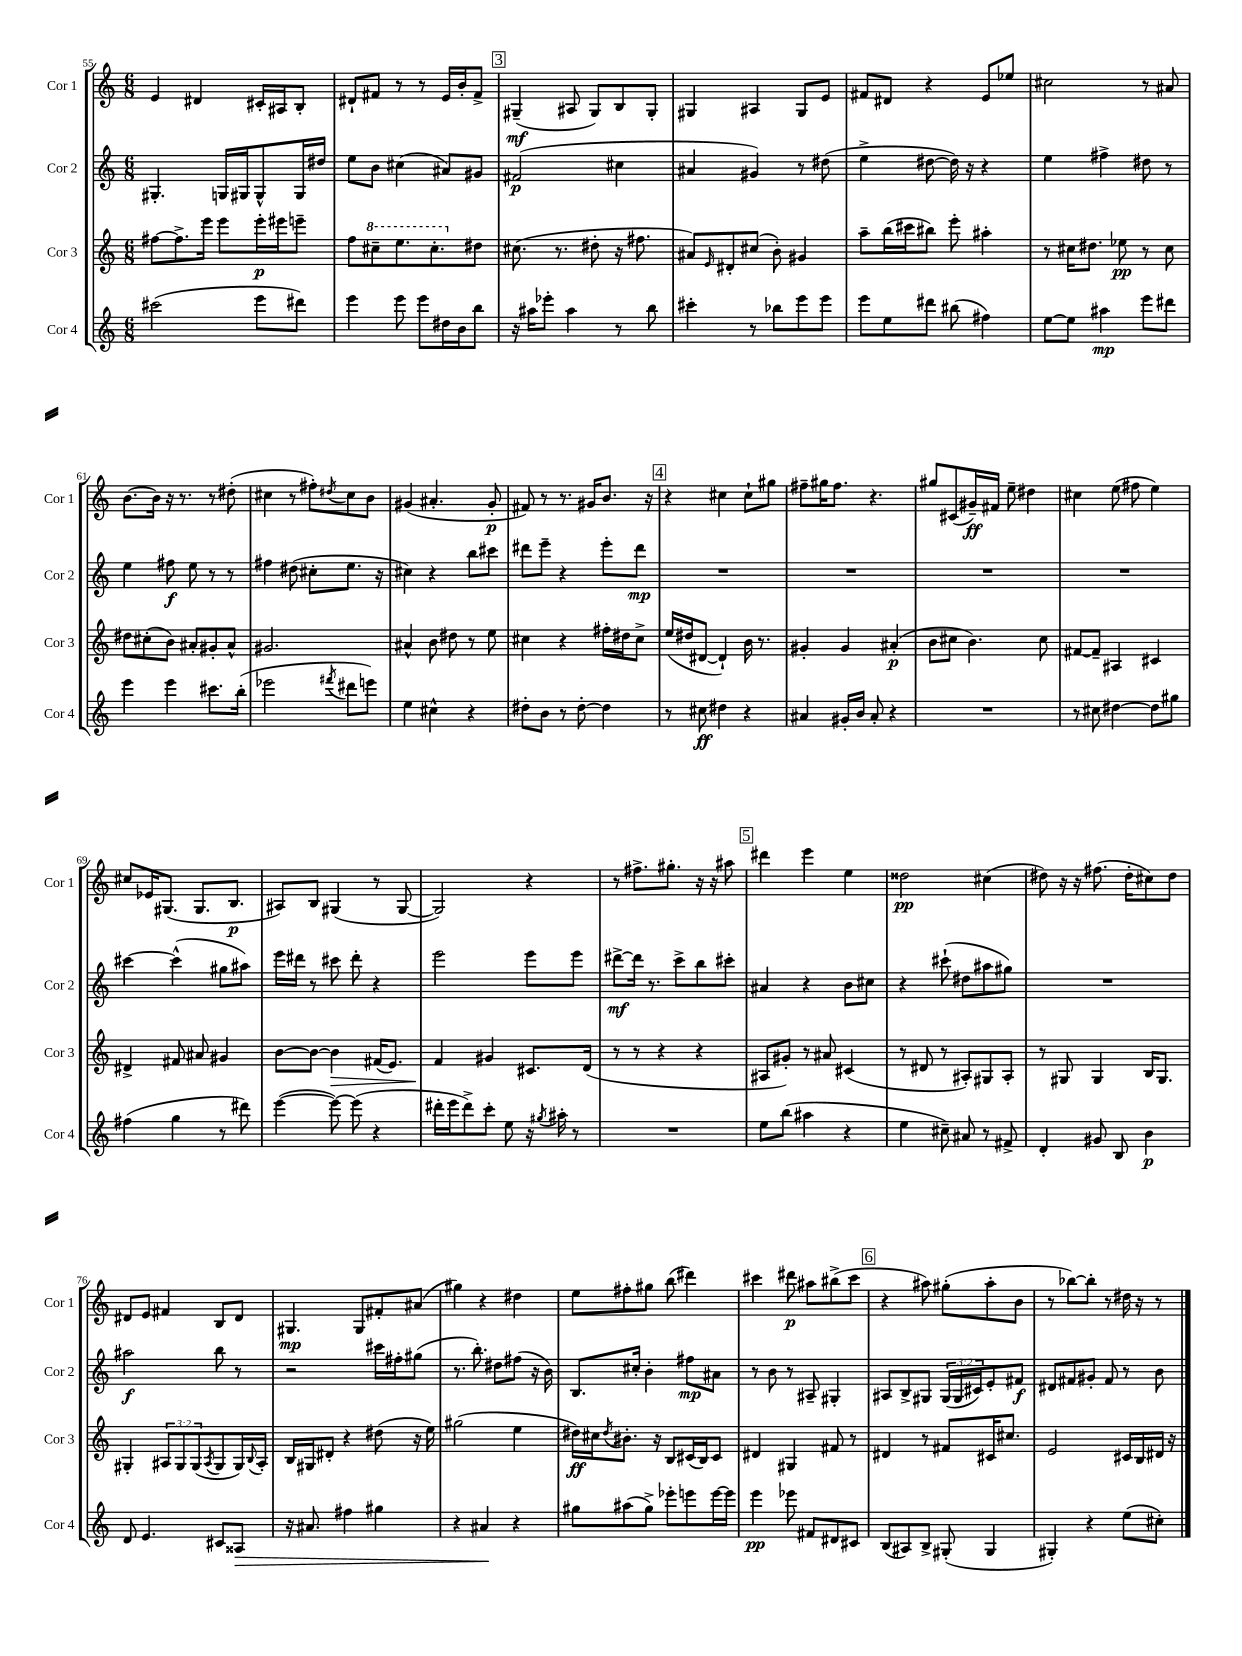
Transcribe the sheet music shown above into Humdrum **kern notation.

**kern	**kern	**kern	**kern
*staff4	*staff3	*staff2	*staff1
*clefG2	*clefG2	*clefG2	*clefG2
*k[]	*k[]	*k[]	*k[]
*M6/8	*M6/8	*M6/8	*M6/8
(2ccc#	[8ff#	4.G#'	4e
.	8.ff#^]	.	.
.	.	.	4d#
.	16eee	.	.
.	8eee	16G	.
.	.	16G#	.
8eee	16eee'	8G#^^	16c#'
.	16eee#	.	16A#
8ddd#)	8eee~	16G#	8B'
.	.	16dd#	.
=	=	=	=
4eee	8ff	8ee	8d#`
.	8ccc#~	8b	8f#
8eee	8.eee	(4cc#	8r
8eee	.	.	8r
.	8.ccc#'	.	.
16dd#	.	8a#)	16e
16b	.	.	16b'
8bb	8dd#	8g#	8f#^
=	=	=	=
16r	(8.cc#	(2f#	(4G#~
16aa#	.	.	.
8eee-'	.	.	.
.	8.r	.	.
4aa#	.	.	8A#
.	8dd#'	.	8G#)
8r	16r	4cc#	8B
.	8.ff#	.	.
8bb	.	.	8G#'
=	=	=	=
4ccc#'	8a#)	4a#	4G#
.	16qqe	.	.
.	8d#'	.	.
8r	(8cc#	4g#)	4A#
8bb-	8b')	.	.
8eee	4g#	8r	8G#
8eee	.	(8dd#	8e
=	=	=	=
8eee	8aa~	4ee^	8f#
8ee	(16bb	.	8d#
.	16ccc#	.	.
8ddd#	8bb#)	[8dd#	4r
(8bb#	8eee'	16dd#])	.
.	.	16r	.
4ff#)	4aa#'	4r	8e
.	.	.	8ee-
=	=	=	=
[8ee	8r	4ee	2cc#
8ee]	16cc#	.	.
.	8.dd#	.	.
4aa#	.	4ff#^	.
.	8ee-	.	.
8eee	8r	8dd#	8r
8ddd#	8cc#	8r	8a#
=	=	=	=
4eee	8dd#	4ee	[8.b
.	(8cc#'	.	.
.	.	.	16b]
4eee	8b)	8ff#	16r
.	.	.	8.r
.	8a#'	8ee	.
8.ccc#	8g#'	8r	8r
.	8a#^^	8r	(8dd#'
(16bb'	.	.	.
=	=	=	=
2eee-	2.g#	4ff#	4cc#
.	.	(8dd#	8r
.	.	8cc#'	8ff#')
8qfff#	.	.	8qdd#
8ddd#	.	8.ee	8cc#
8eee)	.	.	8b
.	.	16r	.
=	=	=	=
4ee	4a#^^	4cc#)	(4g#
4cc#^^	8b	4r	4.a#'
.	8dd#	.	.
4r	8r	8bb	.
.	8ee	8ccc#	8g#'
=	=	=	=
8dd#'	4cc#	8ddd#	8f#)
8b	.	8eee~	8r
8r	4r	4r	8.r
[8dd#'	.	.	.
.	.	.	16g#
4dd#]	16ff#'	8eee'	8.b
.	16dd#	.	.
.	8cc#^	8ddd#	.
.	.	.	16r
=	=	=	=
8r	(16ee	2.r	4r
.	16dd#	.	.
8cc#	[8d#	.	.
4dd#	4d#`])	.	4cc#
4r	16b	.	8cc#`
.	8.r	.	.
.	.	.	8gg#
=	=	=	=
4a#	4g#'	2.r	8ff#~
.	.	.	16gg#
.	.	.	8.ff#
16g#'	4g#	.	.
16b	.	.	.
8a#'	.	.	4.r
4r	(4a#'	.	.
=	=	=	=
2.r	8b	2.r	8gg#
.	8cc#	.	(8c#
.	4.b)	.	16g#~)
.	.	.	16f#
.	.	.	8ee~
.	.	.	4dd#
.	8cc#	.	.
=	=	=	=
8r	[8f#	2.r	4cc#
8cc#	8f#~]	.	.
[4dd#	4A#	.	(8ee
.	.	.	8ff#
8dd#]	4c#	.	4ee)
8gg#	.	.	.
=	=	=	=
(4ff#	4d#^	[4ccc#	8cc#
.	.	.	16e-
.	.	.	(8.G#
4gg	8f#	(4ccc#^^]	.
.	8a#	.	8.G#
8r	4g#	8gg#	.
.	.	.	8.B
8ddd#)	.	8aa#)	.
=	=	=	=
([4eee	[8b	16eee	8A#)
.	.	16ddd#	.
.	8b_	8r	8B
8eee_)	4b]	8ccc#	(4G#
(8eee]	.	8ddd#'	.
4r	(16f#	4r	8r
.	8.e)	.	.
.	.	.	[8G#
=	=	=	=
16ddd#'	4f	2eee	2G#])
16eee	.	.	.
8ddd#^)	.	.	.
8ccc'	4g#	.	.
8ee	.	.	.
16r	8.c#	8eee	4r
8qgg#	.	.	.
16aa#'	.	.	.
8r	.	8eee	.
.	(16d	.	.
=	=	=	=
2.r	8r	[8ddd#^	8r
.	8r	16ddd#]	8.ff#^
.	.	8.r	.
.	4r	.	.
.	.	.	8.gg#'
.	.	8ccc^	.
.	4r	8bb	16r
.	.	.	16r
.	.	8ccc#'	8aa#
=	=	=	=
8ee	8A#	4a#	4ddd#
(8bb	8g#')	.	.
4aa#	8r	4r	4eee
.	8a#	.	.
4r	(4c#	8b	4ee
.	.	8cc#	.
=	=	=	=
4ee	8r	4r	2dd##
.	8d#	.	.
8cc#~)	8r	(8ccc#`	.
8a#	8A#')	8dd#	.
8r	8G#	8aa#	(4cc#
8f#^	8A#'	8gg#)	.
=	=	=	=
4d'	8r	2.r	8dd#)
.	8G#	.	16r
.	.	.	16r
8g#	4G#	.	(8.ff#
8B	.	.	.
.	.	.	16dd#'
4b	16B	.	8cc#)
.	8.G#	.	.
.	.	.	8dd#
=	=	=	=
8d	4G#'	2aa#	8d#
4.e	.	.	8e
.	12A#	.	4f#
.	12G#	.	.
.	(12G#	.	.
.	8qA#	.	.
8c#	8G#	8bb	8B
8A##	16G#)	8r	8d#
.	8qqB	.	.
.	16A#'	.	.
=	=	=	=
16r	16B	2r	4.G#
8.a#	16G#	.	.
.	8d#'	.	.
4ff#	4r	.	.
.	.	.	8G#
4gg#	(8dd#	16ccc#	8f#'
.	.	16ff#'	.
.	16r	(8gg#	(8a#
.	16ee)	.	.
=	=	=	=
4r	(2gg#	8.r	4gg#)
.	.	8.bb')	.
4a#	.	.	4r
.	.	8dd#	.
4r	4ee	(8ff#	4dd#
.	.	16r	.
.	.	16b)	.
=	=	=	=
8gg#	16dd#)	8.B	8ee
.	16cc#	.	.
.	8qdd#	.	.
(8aa#	8.b#'	.	8ff#'
.	.	16cc#'	.
8gg#^)	.	4b'	8gg#
.	16r	.	.
8eee-'	8B	.	(8bb
8eee	(16c#	8ff#	4ddd#)
.	16B)	.	.
[16eee	8c#	8a#	.
16eee]	.	.	.
=	=	=	=
4eee	4d#	8r	4ccc#
.	.	8b	.
8eee-	4G#	8r	8ddd#
8f#	.	8A#~	8aa#
8d#	8f#	4G#'	(8bb#^
8c#	8r	.	8ccc#
=	=	=	=
(8B	4d#	8A#	4r
8A#)	.	8B^	.
8B^	8r	8G#	8aa#)
(8G#'	8f#	(24G#	(8gg#'
.	.	24G#	.
.	.	24c#)	.
4G#	16c#	8e'	8aa#'
.	8.cc#	.	.
.	.	8f#	8b
=	=	=	=
4G#')	2e	8d#	8r
.	.	8f#	[8bb-)
4r	.	8g#'	8bb-']
.	.	8f#	8r
(8ee	16c#	8r	16dd#
.	16B	.	16r
8cc#')	16d#	8b	8r
.	16r	.	.
==	==	==	==
*-	*-	*-	*-
